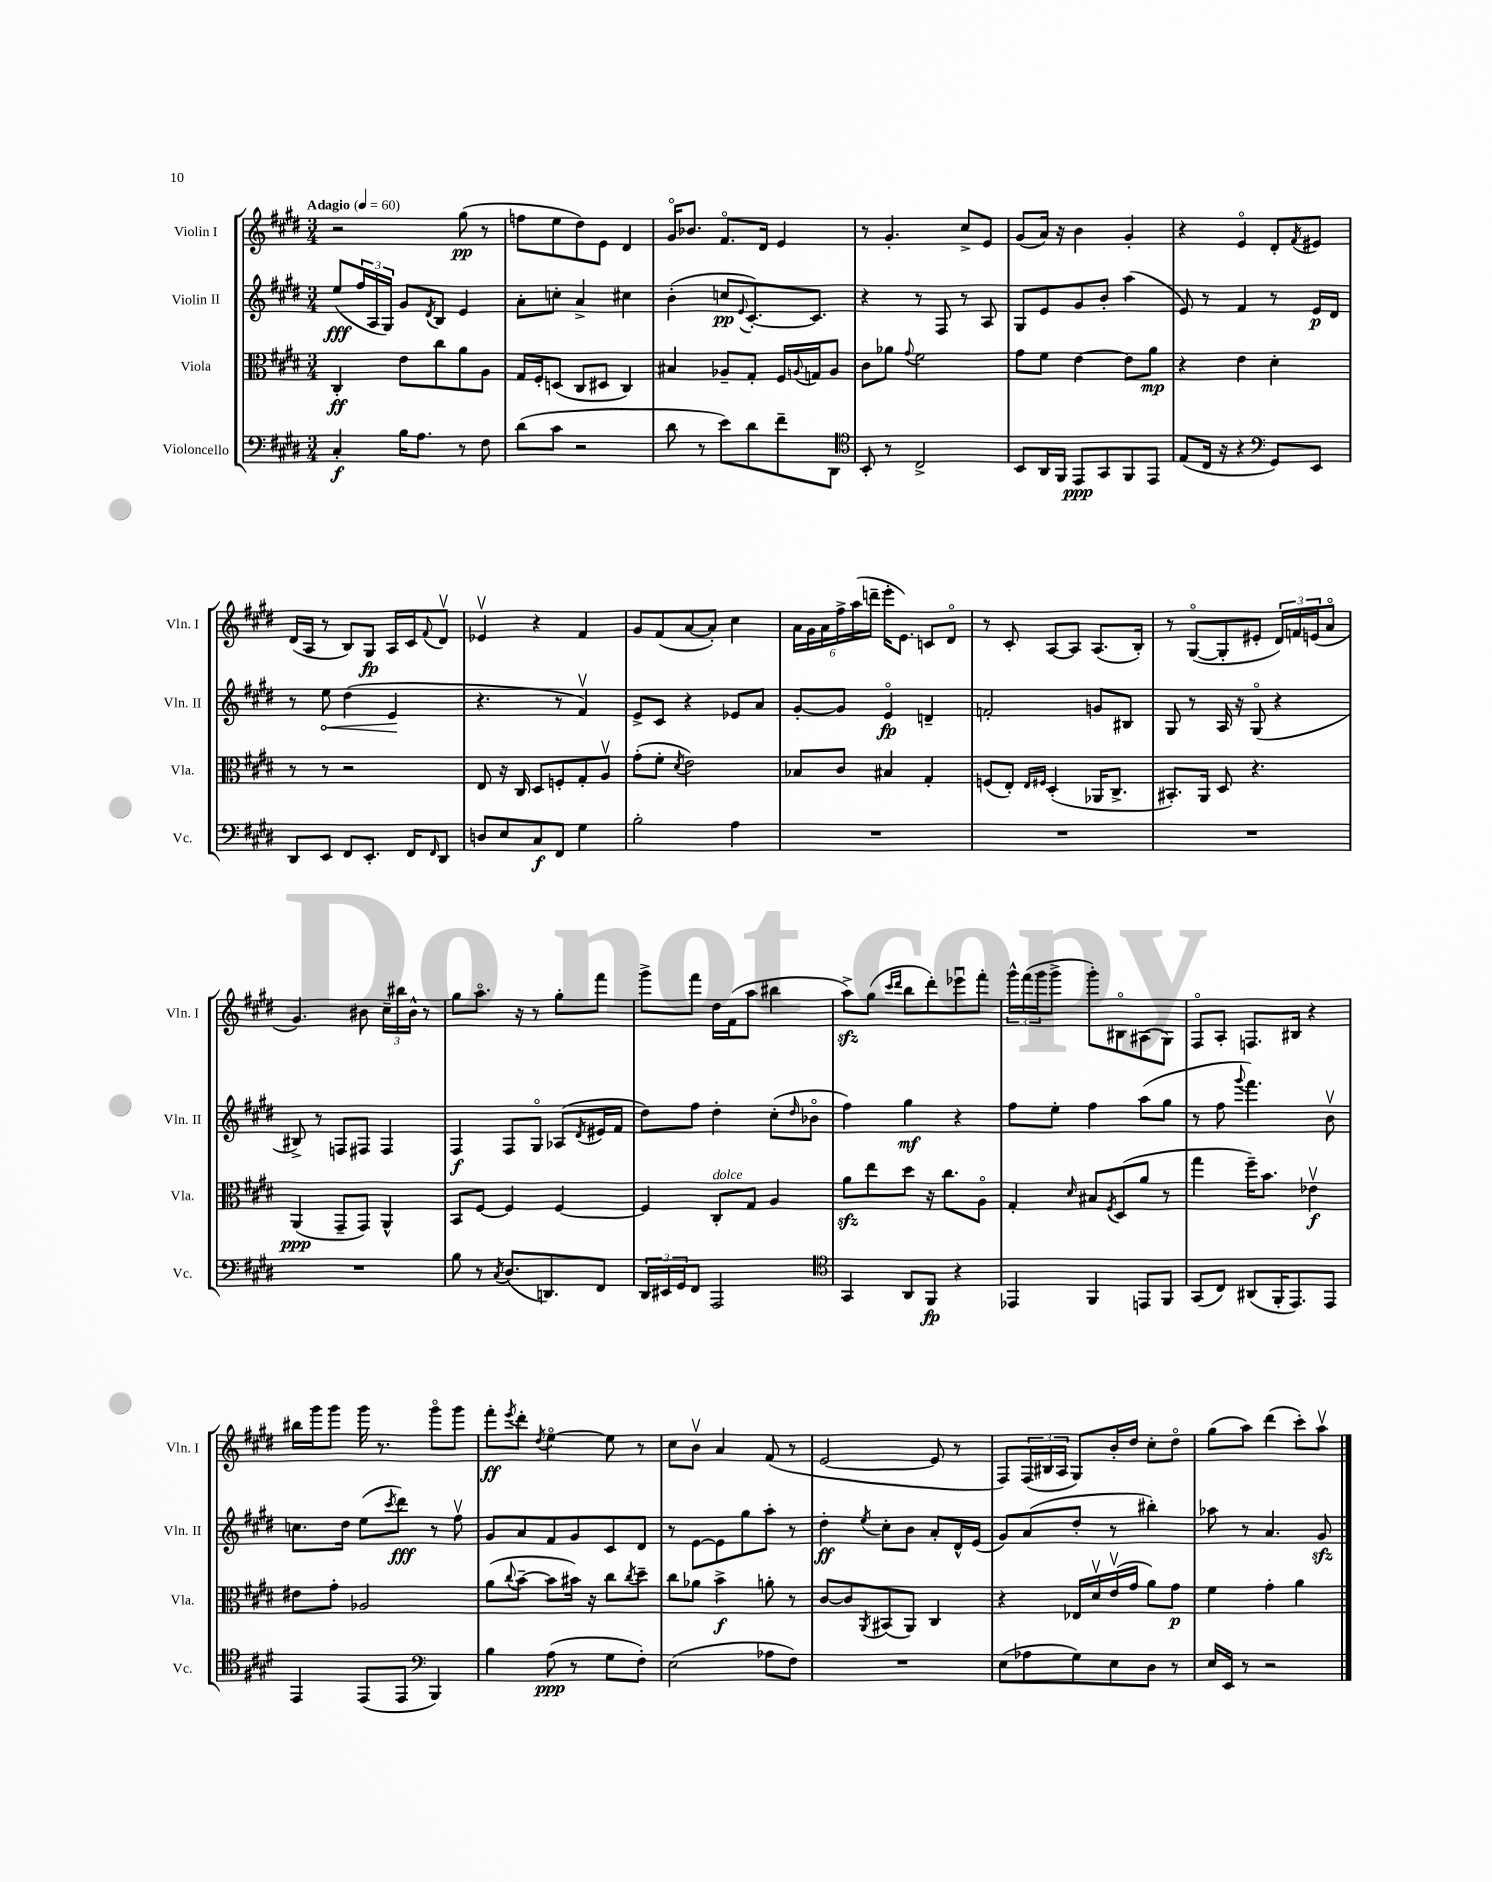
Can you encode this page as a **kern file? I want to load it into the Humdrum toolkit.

**kern	**kern	**kern	**kern
*staff4	*staff3	*staff2	*staff1
*clefF4	*clefC3	*clefG2	*clefG2
*k[f#c#g#d#]	*k[f#c#g#d#]	*k[f#c#g#d#]	*k[f#c#g#d#]
*M3/4	*M3/4	*M3/4	*M3/4
*MM60	*MM60	*MM60	*MM60
4C#'/	4C#'/	(8ee/L	2r
.	.	24ff#/L	.
.	.	24A/	.
.	.	24G#/JJ)	.
16B\LK	8e\L	8g#/L	.
8.A\J	.	.	.
.	.	8qd#/	.
.	8cc#\	8B/J	.
8r	8a\	4e/	(8gg#\
8F#\	8A\J	.	8r
=	=	=	=
(8d#\L	16G#/LL	8a'\L	8ff\L
.	16F#'/J	.	.
8c#\J	(8D/J	8cc'\J	8ee\
2r	8C#/L	4a^/	8dd#\)
.	8D#/J	.	8e\J
.	4C#/)	4cc#\	4d#/
=	=	=	=
8d#\	4B#/	(4b'\	16g#o/LK
.	.	.	8.b-/J
8r	.	.	.
8e\L)	8A-~/L	8cc/L	8.f#o/L
.	.	8qqe/	.
8d#\	8G#'/J	[8.c#'/)	.
.	.	.	16d#/Jk
8f#~\	16F#/LL	.	4e/
.	8qqA/	.	.
.	16G/J	8.c#/]J	.
8DD#\J	8A/J	.	.
=	=	=	=
*clefC4	*	*	*
8BB'/	8c#\L	4r	8r
8r	8a-\J	.	4.g#'/
.	8qqg#/	.	.
2C#^/	2f#\	8r	.
.	.	8F#/	.
.	.	8r	8cc#^/L
.	.	8A/	8e/J
=	=	=	=
8BB/L	8g#\L	8G#/L	(8g#/L
16AA/L	8f#\J	8e/	16a/Jk)
16FF#/JJ	.	.	16r
8EE/L	[4e\	8g#/	4b\
8GG#/	.	8b'/J	.
8FF#/	8e\]L	(4aa\	4g#'/
8EE/J	8a\J	.	.
=	=	=	=
(8E/L	4r	8e/)	4r
16C#/Jk	.	8r	.
16r	.	.	.
4r	4e\	4f#/	4eo/
*clefF4	*	*	*
8GG#/L)	4d#'\	8r	8d#'/L
.	.	.	8qf#/
8EE/J	.	16e/LL	8e#/J
.	.	16d#/JJ	.
=	=	=	=
8DD#/L	8r	8r	(16d#/LL
.	.	.	16A/JJ
8EE/J	8r	8ee\	8r
8FF#/L	2r	(4dd#\	8B/L)
8.EE'/J	.	.	8G#/J
.	.	4e/	16A/LL
16FF#/LK	.	.	16c#/J
16qqFF#/	.	.	8qqf#/
8DD#/J	.	.	8d#v/J
=	=	=	=
8D/L	8E/	4.r	4e-v/
8E/	16r	.	.
.	16C#/	.	.
8C#/	8D#/L	.	4r
8FF#/J	8F'/	8r	.
4G#\	8G#'/	4f#v/)	4f#/
.	8Av/J	.	.
=	=	=	=
2B'\	(8g#'\L	8e^/L	8g#/L
.	8f#'\J	8c#/J	(8f#/
.	8qd#/	.	.
.	2e\)	4r	[8a/
.	.	.	8a'/]J)
4A\	.	8e-/L	4cc#\
.	.	8a/J	.
=	=	=	=
2.r	8B-/L	[8g#'/L	24a\LL
.	.	.	24g#\
.	.	.	24a\
.	8c#/J	8g#/]J	24ff#^\
.	.	.	(24aa\
.	.	.	24ddd~\JJ
.	4B#/	4eo/	16eee'\LK
.	.	.	8.e\J)
.	4G#'/	4d~/	8c/L
.	.	.	8d#o/J
=	=	=	=
2.r	(8F/L	2f'/	8r
.	8E'/J)	.	8c#'/
.	16qqE/LL	.	.
.	16qqF#/JJ	.	.
.	(4D#'/	.	[8A/L
.	.	.	8A/]J
.	16AA-/LK	8g/L	(8.A/L
.	8.C#^/J	.	.
.	.	8B#/J	.
.	.	.	16B'/Jk)
=	=	=	=
2.r	8.BB#'/L)	8G#/	8r
.	.	8r	([8G#o/L
.	16AA/Jk	.	.
.	8D#/	16A/	8G#'/]
.	.	16r	.
.	4.r	(8G#o/	8e#'/J
.	.	4r	24d#/LL)
.	.	.	24f/
.	.	.	(24e/J
.	.	.	8ao/J
=	=	=	=
2.r	(4AA/	8B#^/)	4.g#/)
.	.	8r	.
.	8GG#~/L	8F/L	.
.	8GG#/J)	8F#/J	8b#\
.	4AA^^/	4F#/	24cc#~\LL
.	.	.	24bb#\
.	.	.	24b#^^\JJ
.	.	.	8r
=	=	=	=
8B\	8BB/L	4F#/	8gg#\L
8r	[8F#/J	.	8.aao\J
8qC#/	.	.	.
(8.D#/L	4F#/]	8F#/L	.
.	.	.	16r
.	.	8G#o/J	8r
8.DD/)	.	.	.
.	[4F#/	(8A-/L	8gg#'\L
.	.	8qd#/	.
8FF#/J	.	16e#/L	8fff#\J
.	.	16f#/JJ	.
=	=	=	=
24DD#/LL	4F#/]	8dd#\L)	8ggg#^\L
24EE#/	.	.	.
24GG#/J	.	.	.
8FF#/J	.	8ff#\J	8fff#\J
2AAA/	8C#'/L	4dd#'\	16dd#\LL
.	.	.	(16f#\J
.	8G#/J	.	8aa\J
.	4A/	(8cc#'\L	4bb#\
.	.	16qqdd#/	.
.	.	8b-o\J	.
=	=	=	=
*clefC4	*	*	*
4GG#/	8a\L	4ff#\)	8aa^\L)
.	8ee\	.	(8gg#\J
.	.	.	16qqccc#/LL
.	.	.	16qqddd#/JJ
8AA/L	8dd#\J	4gg#\	8bb\L
8FF#/J	16r	.	8ddd#'\)
.	8.cc#\L	.	.
4r	.	4r	8eee-u\
.	8Ao\J	.	8fff#'\J
=	=	=	=
4EE-/	4G#'/	8ff#\L	24ggg#^^\LL
.	.	.	(24fff#\
.	.	.	24ggg#\J
.	.	8ee'\J	8ggg#^\J
.	16qqd#/	.	.
4FF#/	8B#/L	4ff#\	8ggg#'\L)
.	8qF#/	.	.
.	(8D#/	.	8B#o\
8EE/L	8a/J	(8aa\L	(8A#\
8FF#/J	8r	8gg#\J	8G#\J)
=	=	=	=
(8GG#/L	4gg#\	8r	8F#o/L
8C#/J)	.	8ff#\	8A'/J
.	.	8qqggg#/	.
(8AA#/L	16ff#~\LK)	4.fff#\)	8.F/L
.	8.b\J	.	.
16FF#'/K	.	.	.
8.EE/)	.	.	16B#/Jk
.	4e-v\	.	4r
8EE/J	.	8bv\	.
=	=	=	=
4EE/	8e#\L	8.cc\L	16bb#\LL
.	.	.	16ggg#\J
.	8g#'\J	.	8ggg#\J
.	.	16dd#\Jk	.
(8EE/L	2A-/	(8ee\L	16ggg#\
.	.	.	8.r
.	.	8qccc#/	.
8EE/J	.	8ddd#\J)	.
*clefF4	*	*	*
4BBB/)	.	8r	8ggg#o\L
.	.	8ff#v\	8ggg#\J
=	=	=	=
4B\	(8a\L	8g#/L	8fff#'\L
.	8qqcc#/	.	8qeee/
.	[8b~\J	8a/	8ddd#'\J
.	.	.	8qdd#/
(8A\	8b\]L	8f#/	[4eeo\
8r	16b#\Jk)	8g#/	.
.	16r	.	.
8G#\L	8cc#\L	8c#/	8ee\]
.	8qcc#/	.	.
8F#'\J)	8dd#~\J	8d#/J	8r
=	=	=	=
(2E\	8cc#\L	8r	8cc#\L
.	8a-\J	[8e\L	8bv\J
.	4b^\	8e\]	4a/
.	.	8gg#\	.
8A-\L	8a'\	8aa'\J	(8f#/
8F#\J)	8r	8r	8r
=	=	=	=
2.r	[8c#/L	4dd#'\	[2e/
.	8c#/]	.	.
.	8qAA/	8qee/	.
.	(8BB#/	8cc#'\L	.
.	8AA/J)	8b\J	.
.	4C#/	8a'/L	8e/]
.	.	16d#^^/L	8r
.	.	(16e/JJ	.
=	=	=	=
(8E\L	4r	8g#/L)	8F#/L)
8A-\	.	(8a/	(24F#/L
.	.	.	24B#/
.	.	.	24A/JJ
8G#\)	16E-/LL	8dd#'/J	8G#/L)
.	16d#v/	.	.
8E\	(16ev/	8r	16b'/L
.	16g#/JJ	.	16dd#/JJ
8D#\J	8a\L)	4bb#'\)	8cc#'\L
8r	8g#\J	.	8dd#o\J
=	=	=	=
16E/LL	4f#\	8aa-\	(8gg#\L
16EE/JJ	.	.	.
8r	.	8r	8aa\J)
2r	4g#'\	4.a/	(4ddd#\
.	4a\	.	8ccc#'\L)
.	.	8g#/	8aav\J
==	==	==	==
*-	*-	*-	*-
